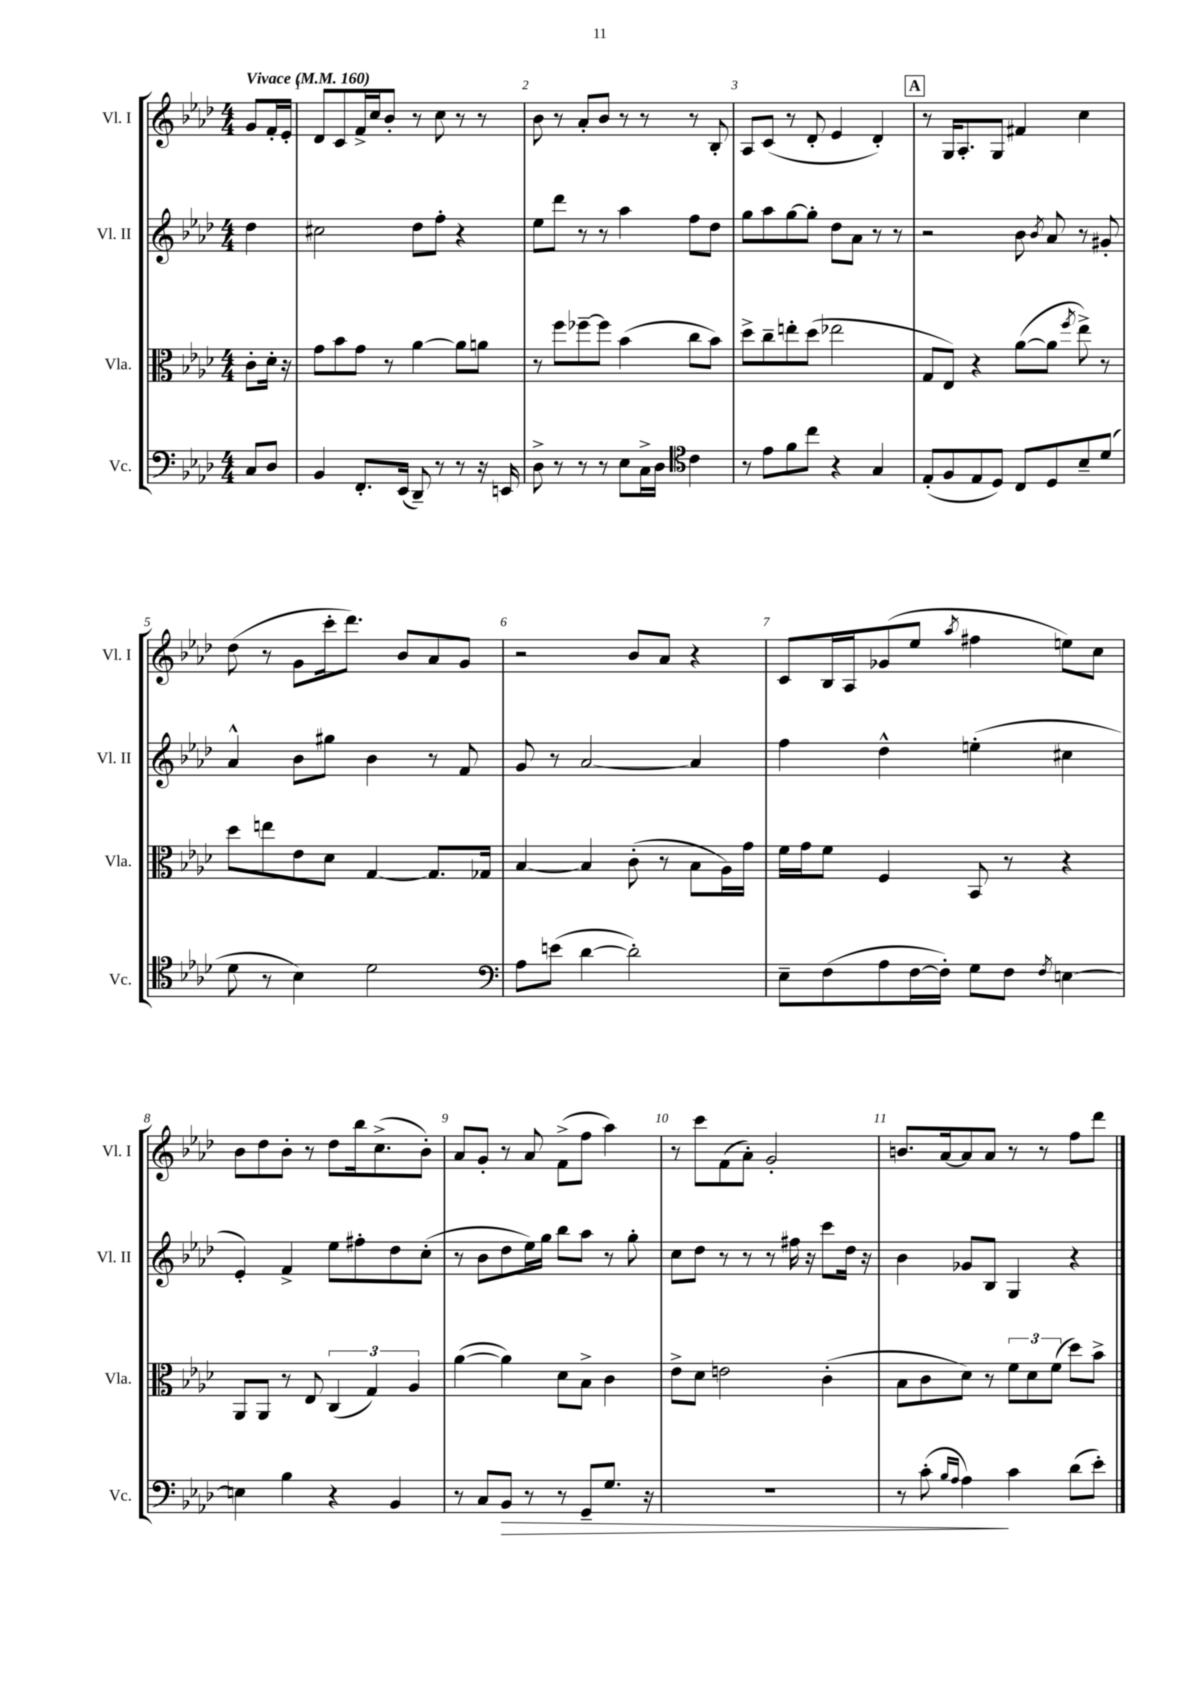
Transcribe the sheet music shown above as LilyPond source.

<<
\new StaffGroup <<
\new Staff = "s0" \with { instrumentName = "Vl. I" shortInstrumentName = "Vl. I" } {
    \clef treble \key aes \major \numericTimeSignature \time 4/4 \partial 4 \tempo "Vivace" 4 = 160
    \autoBeamOff g'8[ f'16-. ees'16]-. |
    des'8[ c'8 f'16-> c''16 bes'8]-. r8 c''8 r8 r8 |
    bes'8 r8 aes'8[-. bes'8] r8 r8 r8 bes8-. |
    aes8[ c'8]( r8 des'8-. ees'4 des'4-.) |
    \mark \markup { \box "A" } r8 g16[ aes8.-. g8] fis'4 c''4 |
    des''8( r8 g'8[ c'''16-. des'''8.]) bes'8[ aes'8 g'8] |
    r2 bes'8[ aes'8] r4 |
    c'8[ bes16 aes16 ges'8( ees''8] \acciaccatura { aes''8 } fis''4 e''8[) c''8] |
    bes'8[ des''8 bes'8]-. r8 des''8[ bes''16 c''8.->( bes'8]-.) |
    aes'8[ g'8]-. r8 aes'8 f'8[->( f''8] aes''4) |
    r8 c'''8[ f'8( aes'8]-.) g'2-. |
    b'8.[ aes'16~ aes'8 aes'8] r8 r8 f''8[ des'''8] \bar "|." |
}
\new Staff = "s1" \with { instrumentName = "Vl. II" shortInstrumentName = "Vl. II" } {
    \clef treble \key aes \major \numericTimeSignature \time 4/4 \partial 4
    \autoBeamOff des''4 |
    cis''2 des''8[ f''8]-. r4 |
    ees''8[ des'''8] r8 r8 aes''4 f''8[ des''8] |
    g''8[ aes''8 g''8~ g''8]-. des''8[ aes'8] r8 r8 |
    \mark \markup { \box "A" } r2 bes'8 \acciaccatura { bes'8 } aes'8 r8 gis'8-. |
    aes'4-^ bes'8[ gis''8] bes'4 r8 f'8 |
    g'8 r8 aes'2~ aes'4 |
    f''4 des''4-^ e''4-.( cis''4 |
    ees'4-.) f'4-> ees''8[ fis''8-. des''8 c''8]-.( |
    r8 bes'8[ des''8 ees''16) g''16] bes''8[ aes''8] r8 g''8-. |
    c''8[ des''8] r8 r8 r8 fis''16 r16 c'''8[ des''16] r16 |
    bes'4 ges'8[ bes8] g4 r4 \bar "|." |
}
\new Staff = "s2" \with { instrumentName = "Vla." shortInstrumentName = "Vla." } {
    \clef alto \key aes \major \numericTimeSignature \time 4/4 \partial 4
    \autoBeamOff c'8[-. des'16]-. r16 |
    g'8[ bes'8 g'8] r8 aes'4~ aes'8[ a'8] |
    r8 f''8[ fes''8~-- fes''8] bes'4( c''8[ bes'8]) |
    des''8[-> c''8-- e''8-. des''8]( ees''2 |
    \mark \markup { \box "A" } g8[ ees8]) r4 aes'8[~( aes'8] \acciaccatura { f''8 } ees''8->) r8 |
    des''8[ e''8 ees'8 des'8] g4~ g8.[ ges16] |
    bes4~ bes4 c'8-.( r8 bes8[ aes16) g'16] |
    f'16[ g'16 f'8] f4 bes,8 r8 r4 |
    aes,8[ aes,8] r8 ees8 \tuplet 3/2 { c4( g4) aes4 } |
    aes'4~( aes'4) des'8[ bes8]-> c'4 |
    ees'8[-> des'8] e'2 c'4-.( |
    bes8[ c'8 des'8]) r8 \tuplet 3/2 { f'8[ des'8 f'8]( } des''8[) bes'8]-> \bar "|." |
}
\new Staff = "s3" \with { instrumentName = "Vc." shortInstrumentName = "Vc." } {
    \clef bass \key aes \major \numericTimeSignature \time 4/4 \partial 4
    \autoBeamOff c8[ des8] |
    bes,4 f,8.[-. ees,16]( des,8--) r8 r8 r16 e,16 |
    des8-> r8 r8 r8 ees8[ c16-> des16] \clef tenor c'4 |
    r8 ees'8[ f'8 c''8] r4 g4 |
    \mark \markup { \box "A" } ees8[-.( f8 ees8 des8]) c8[ des8 bes8-- des'8]( |
    des'8 r8 bes4) des'2 |
    \clef bass aes8[ e'8]( des'4~ des'2-.) |
    ees8[-- f8( aes8 f16~ f16]-.) g8[ f8] \acciaccatura { f8 } e4~ |
    e4 bes4 r4 bes,4 |
    r8 c8[ bes,8]\> r8 r8 g,8[-- g8.] r16 |
    r1 |
    r8 c'8-.( \grace { bes16[ aes16] } aes4\!) c'4 des'8[( ees'8]-.) \bar "|." |
}
>>
>>
\layout { \context { \Score \override BarNumber.break-visibility = ##(#f #t #t) barNumberVisibility = #all-bar-numbers-visible } }
